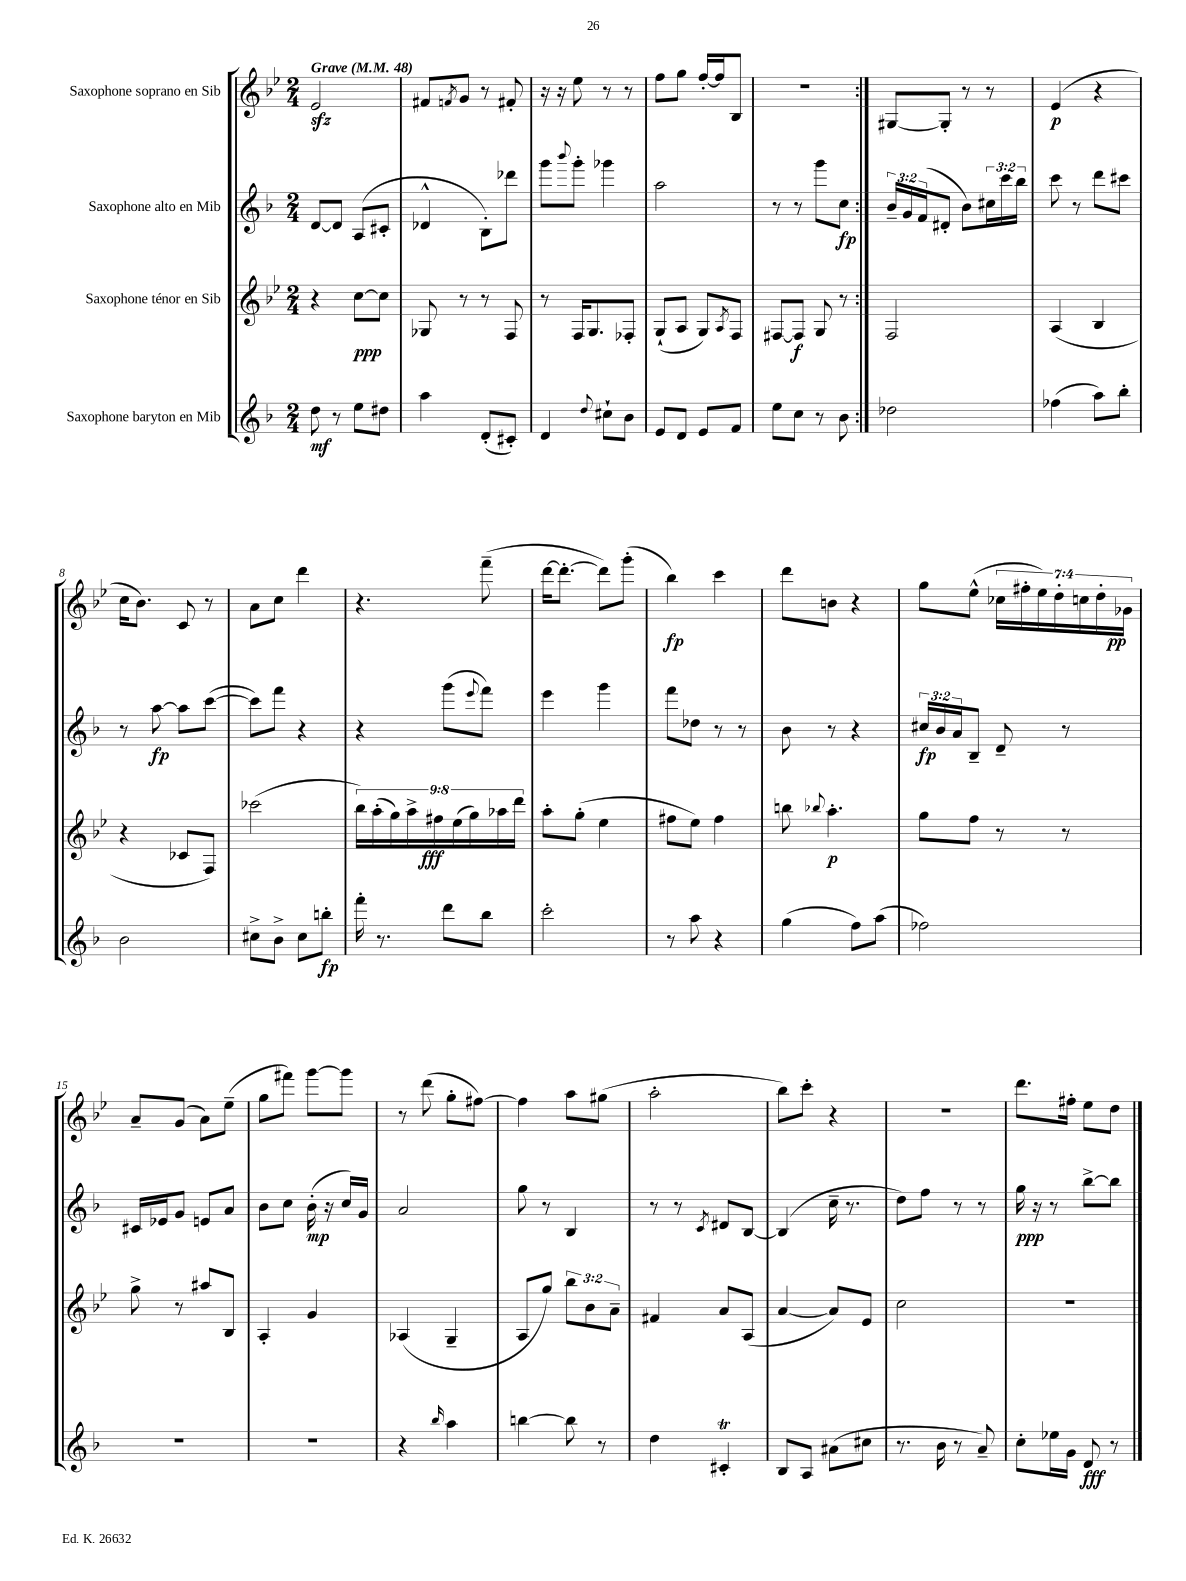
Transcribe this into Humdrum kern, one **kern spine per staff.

**kern	**kern	**kern	**kern
*staff4	*staff3	*staff2	*staff1
*clefG2	*clefG2	*clefG2	*clefG2
*k[b-]	*k[b-e-]	*k[b-]	*k[b-e-]
*M2/4	*M2/4	*M2/4	*M2/4
*MM48	*MM48	*MM48	*MM48
8dd\	4r	[8d/L	2e-/
8r	.	8d/]J	.
8ee\L	[8cc\L	(8A/L	.
8dd#\J	8cc\]J	8c#'/J	.
=	=	=	=
4aa\	8G-/	4d-^^/	8f#/L
.	.	.	8qf/
.	8r	.	8g/J
(8d'/L	8r	8B-'\L)	8r
8c#'/J)	8F/	8ddd-\J	8f#'/
=	=	=	=
4d/	8r	8ggg\L	16r
.	.	.	16r
.	.	8qqbbb-/	.
.	16F/LK	8ggg'\J	8ee-\
.	8.G/	.	.
8qqdd/	.	.	.
8cc#`\L	.	4ggg-\	8r
8b-\J	8F-'/J	.	8r
=	=	=	=
8e/L	(8G`/L	2aa\	8ff\L
8d/J	8A/J	.	8gg\J
8e/L	8G/L)	.	[16ff'/LL
.	.	.	16ff/]J
.	8qA/	.	.
8f/J	8F/J	.	8B-/J
=	=	=	=
8ee\L	[8F#/L	8r	2r
8cc\J	8F#/]J	8r	.
8r	8G/	8ggg\L	.
8b-\	8r	8cc\J	.
=:|!	=:|!	=:|!	=:|!
2dd-\	2F/	24b-~/LL	[8G#/L
.	.	24g/	.
.	.	(24f/J	.
.	.	8d#'/J	8G#'/]J
.	.	8b-\L)	8r
.	.	24cc#\L	8r
.	.	24ccc\	.
.	.	24bb-\JJ	.
=	=	=	=
(4ff-\	(4A/	8ccc\	(4e-/
.	.	8r	.
8aa\L)	4B-/	8ddd\L	4r
8bb-'\J	.	8ccc#\J	.
=	=	=	=
2b-\	4r	8r	16cc\LK
.	.	.	8.b-\J)
.	.	[8aa\	.
.	8c-/L	8aa\]L	8c/
.	8F/J)	([8ccc\J	8r
=	=	=	=
8cc#^\L	(2ccc-\	8ccc\]L)	8a\L
8b-^\J	.	8fff\J	8cc\J
8cc#\L	.	4r	4ddd\
8bb'\J	.	.	.
=	=	=	=
16fff'\	18bb-\LL)	4r	4.r
.	(18aa'\	.	.
8.r	.	.	.
.	18gg\)	.	.
.	18aa^\	.	.
.	18ff#\	.	.
8ddd\L	.	(8ggg\L	.
.	(18ee-\	.	.
.	18gg\)	.	.
.	.	8qqeee/	.
8bb-\J	.	8fff\J)	(8fff~\
.	18aa-\	.	.
.	18ddd\JJ	.	.
=	=	=	=
2ccc'\	8aa'\L	4eee\	[16ddd\LK
.	.	.	8.ddd'\_J
.	(8gg'\J	.	.
.	4ee-\	4ggg\	8ddd\]L)
.	.	.	(8ggg'\J
=	=	=	=
8r	8ff#\L	8fff\L	4bb-\)
8aa\	8ee-\J)	8dd-\J	.
4r	4ff#\	8r	4ccc\
.	.	8r	.
=	=	=	=
(4gg\	8bb\	8b-\	8ddd\L
.	8qqbb-/	.	.
.	4.aa'\	8r	8b\J
8ff\L)	.	4r	4r
(8aa\J	.	.	.
=	=	=	=
2ff-\)	8gg\L	24cc#/LL	8gg\L
.	.	24b-/	.
.	.	24a/J	.
.	8ff\J	8B-~/J	(8ee-^^\J
.	8r	8d~/	28cc-\LL
.	.	.	28ff#'\
.	.	.	28ee-\)
.	.	.	28dd'\
.	8r	8r	.
.	.	.	28cc\
.	.	.	28dd'\
.	.	.	28g-\JJ
=	=	=	=
2r	8gg^\	16c#/LL	8a~/L
.	.	16e-/J	.
.	8r	8g/J	(8g/J
.	8aa#/L	8e/L	8a\L)
.	8B-/J	8a/J	(8ee-~\J
=	=	=	=
2r	4A'/	8b-\L	8gg\L
.	.	8cc\J	8fff#\J)
.	4g/	(16b-'\	[8ggg\L
.	.	16r	.
.	.	16cc/LL)	8ggg\]J
.	.	16g/JJ	.
=	=	=	=
4r	(4A-/	2a/	8r
.	.	.	(8ddd\
16qqbb-/	.	.	.
4aa\	4G~/	.	8gg'\L
.	.	.	[8ff#\J)
=	=	=	=
[4bb\	8A/L	8gg\	4ff#\]
.	8gg/J)	8r	.
8bb\]	12bb-\L	4B-/	8aa\L
.	12b-\	.	.
8r	.	.	(8gg#\J
.	12a~\J	.	.
=	=	=	=
4dd\	4f#/	8r	2aa'\
.	.	8r	.
.	.	8qc/	.
4c#'/	8a/L	8d#/L	.
.	(8A/J	[8B-/J	.
=	=	=	=
8B-/L	[4a/	(4B-/]	8bb-\L)
8A/J	.	.	8ccc'\J
(8a#\L	8a/]L)	16cc~\	4r
.	.	8.r	.
8cc#\J	8e-/J	.	.
=	=	=	=
8.r	2cc\	8dd\L)	2r
.	.	8ff\J	.
16b-\	.	.	.
8r	.	8r	.
8a~/)	.	8r	.
=	=	=	=
8cc'\L	2r	16gg\	8.ddd\L
.	.	16r	.
16ee-\L	.	8r	.
16g\JJ	.	.	16ff#'\Jk
8d/	.	[8bb-^\L	8ee-\L
8r	.	8bb-\]J	8dd\J
==	==	==	==
*-	*-	*-	*-
